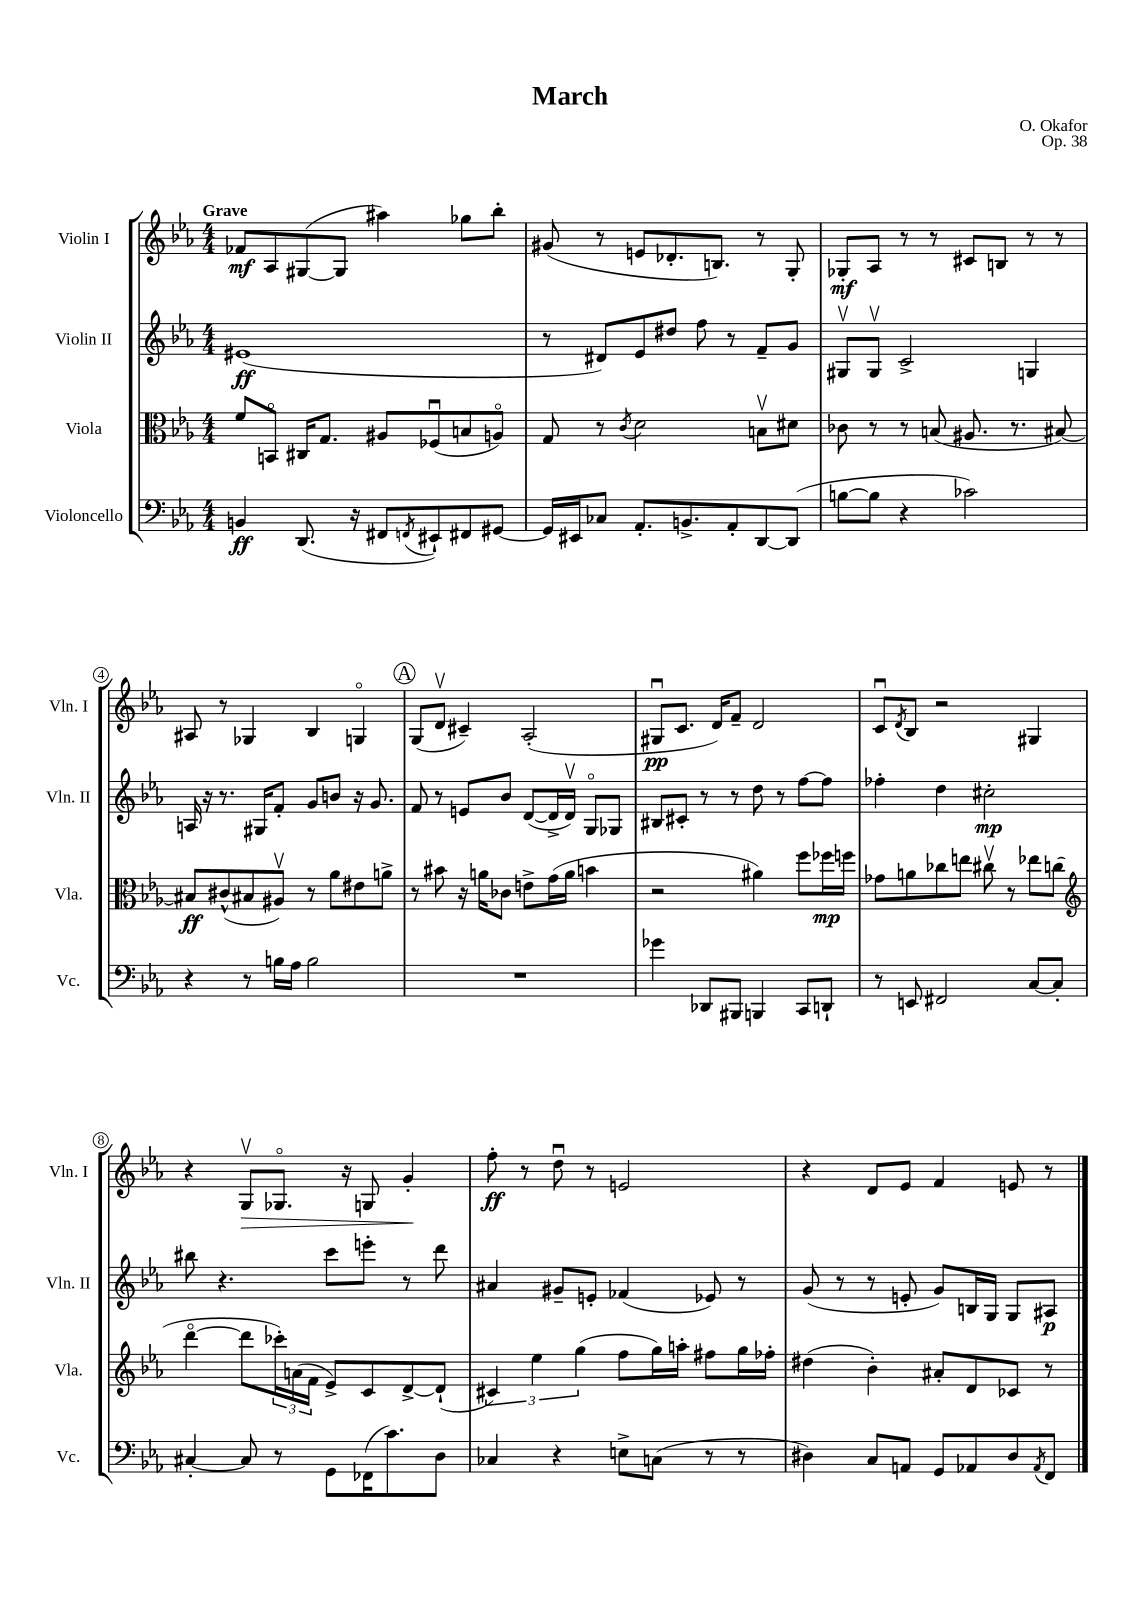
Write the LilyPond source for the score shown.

\header { title = "March" composer = "O. Okafor" opus = "Op. 38" }
<<
\new StaffGroup <<
\new Staff = "s0" \with { instrumentName = "Violin I" shortInstrumentName = "Vln. I" } {
    \clef treble \key ees \major \numericTimeSignature \time 4/4 \tempo "Grave"
    fes'8\mf aes8 gis8~( gis8 ais''4) ges''8 bes''8-. |
    gis'8( r8 e'8 des'8.-. b8.) r8 g8-. |
    ges8-.\mf aes8 r8 r8 cis'8 b8 r8 r8 |
    ais8 r8 ges4 bes4 g4\flageolet |
    \mark \markup { \circle "A" } g8( d'8\upbow cis'4--) aes2-.( |
    gis8\downbow\pp c'8. d'16) f'8-- d'2 |
    c'8\downbow \acciaccatura { d'8 } bes8 r2 gis4 |
    r4 g8\upbow\> ges8.\flageolet r16 g8 g'4-.\! |
    f''8-.\ff r8 d''8\downbow r8 e'2 |
    r4 d'8 ees'8 f'4 e'8 r8 \bar "|." |
}
\new Staff = "s1" \with { instrumentName = "Violin II" shortInstrumentName = "Vln. II" } {
    \clef treble \key ees \major \numericTimeSignature \time 4/4
    eis'1\ff( |
    r8 dis'8) ees'8 dis''8 f''8 r8 f'8-- g'8 |
    gis8\upbow gis8\upbow c'2-> g4 |
    a16 r16 r8. gis16 f'8-. g'8 b'8 r16 g'8. |
    \mark \markup { \circle "A" } f'8 r8 e'8 bes'8 d'8~( d'16-> d'16\upbow) g8\flageolet ges8 |
    bis8 cis'8-. r8 r8 d''8 r8 f''8~ f''8 |
    fes''4-. d''4 cis''2-.\mp |
    bis''8 r4. c'''8 e'''8-. r8 d'''8 |
    ais'4 gis'8-- e'8-. fes'4( ees'8) r8 |
    g'8( r8 r8 e'8-. g'8) b16 g16 g8 ais8\p \bar "|." |
}
\new Staff = "s2" \with { instrumentName = "Viola" shortInstrumentName = "Vla." } {
    \clef alto \key ees \major \numericTimeSignature \time 4/4
    f'8 b,8\flageolet cis16 g8. ais8 fes8\downbow( b8 a8\flageolet) |
    g8 r8 \acciaccatura { c'8 } d'2 b8\upbow dis'8 |
    ces'8 r8 r8 b8( ais8. r8. bis8~) |
    bis8\ff cis'8-^( bis8 ais8\upbow) r8 aes'8 eis'8 a'8-> |
    \mark \markup { \circle "A" } r8 bis'8 r16 a'16 ces'8 e'8-> g'16( a'16 b'4 |
    r2 ais'4) f''8 fes''16\mp f''16 |
    ges'8 a'8 ces''8 e''8 cis''8\upbow r8 ees''8 c''8( |
    \clef treble d'''4~\flageolet d'''8 \tuplet 3/2 { ces'''16-.) a'16( f'16 } ees'8->) c'8 d'8~-> d'8-!( |
    \tuplet 3/2 { cis'4) ees''4 g''4( } f''8 g''16) a''16-. fis''8 g''16 fes''16-. |
    dis''4( bes'4-.) ais'8-. d'8 ces'8 r8 \bar "|." |
}
\new Staff = "s3" \with { instrumentName = "Violoncello" shortInstrumentName = "Vc." } {
    \clef bass \key ees \major \numericTimeSignature \time 4/4
    b,4\ff d,8.( r16 fis,8 \acciaccatura { f,8 } eis,8-!) fis,8 gis,8~ |
    gis,16 eis,16 ces8 aes,8.-. b,8.-> aes,8-. d,8~ d,8( |
    b8~ b8 r4 ces'2) |
    r4 r8 b16 aes16 b2 |
    \mark \markup { \circle "A" } R1 |
    ges'4 des,8 bis,,8 b,,4 c,8 d,8-! |
    r8 e,8 fis,2 c8~ c8-. |
    cis4~-. cis8 r8 g,8 fes,16( c'8.) d8 |
    ces4 r4 e8-> c8( r8 r8 |
    dis4) c8 a,8 g,8 aes,8 dis8 \acciaccatura { aes,8 } f,8 \bar "|." |
}
>>
>>
\layout { \context { \Score \override BarNumber.stencil = #(make-stencil-circler 0.1 0.3 ly:text-interface::print) } }
